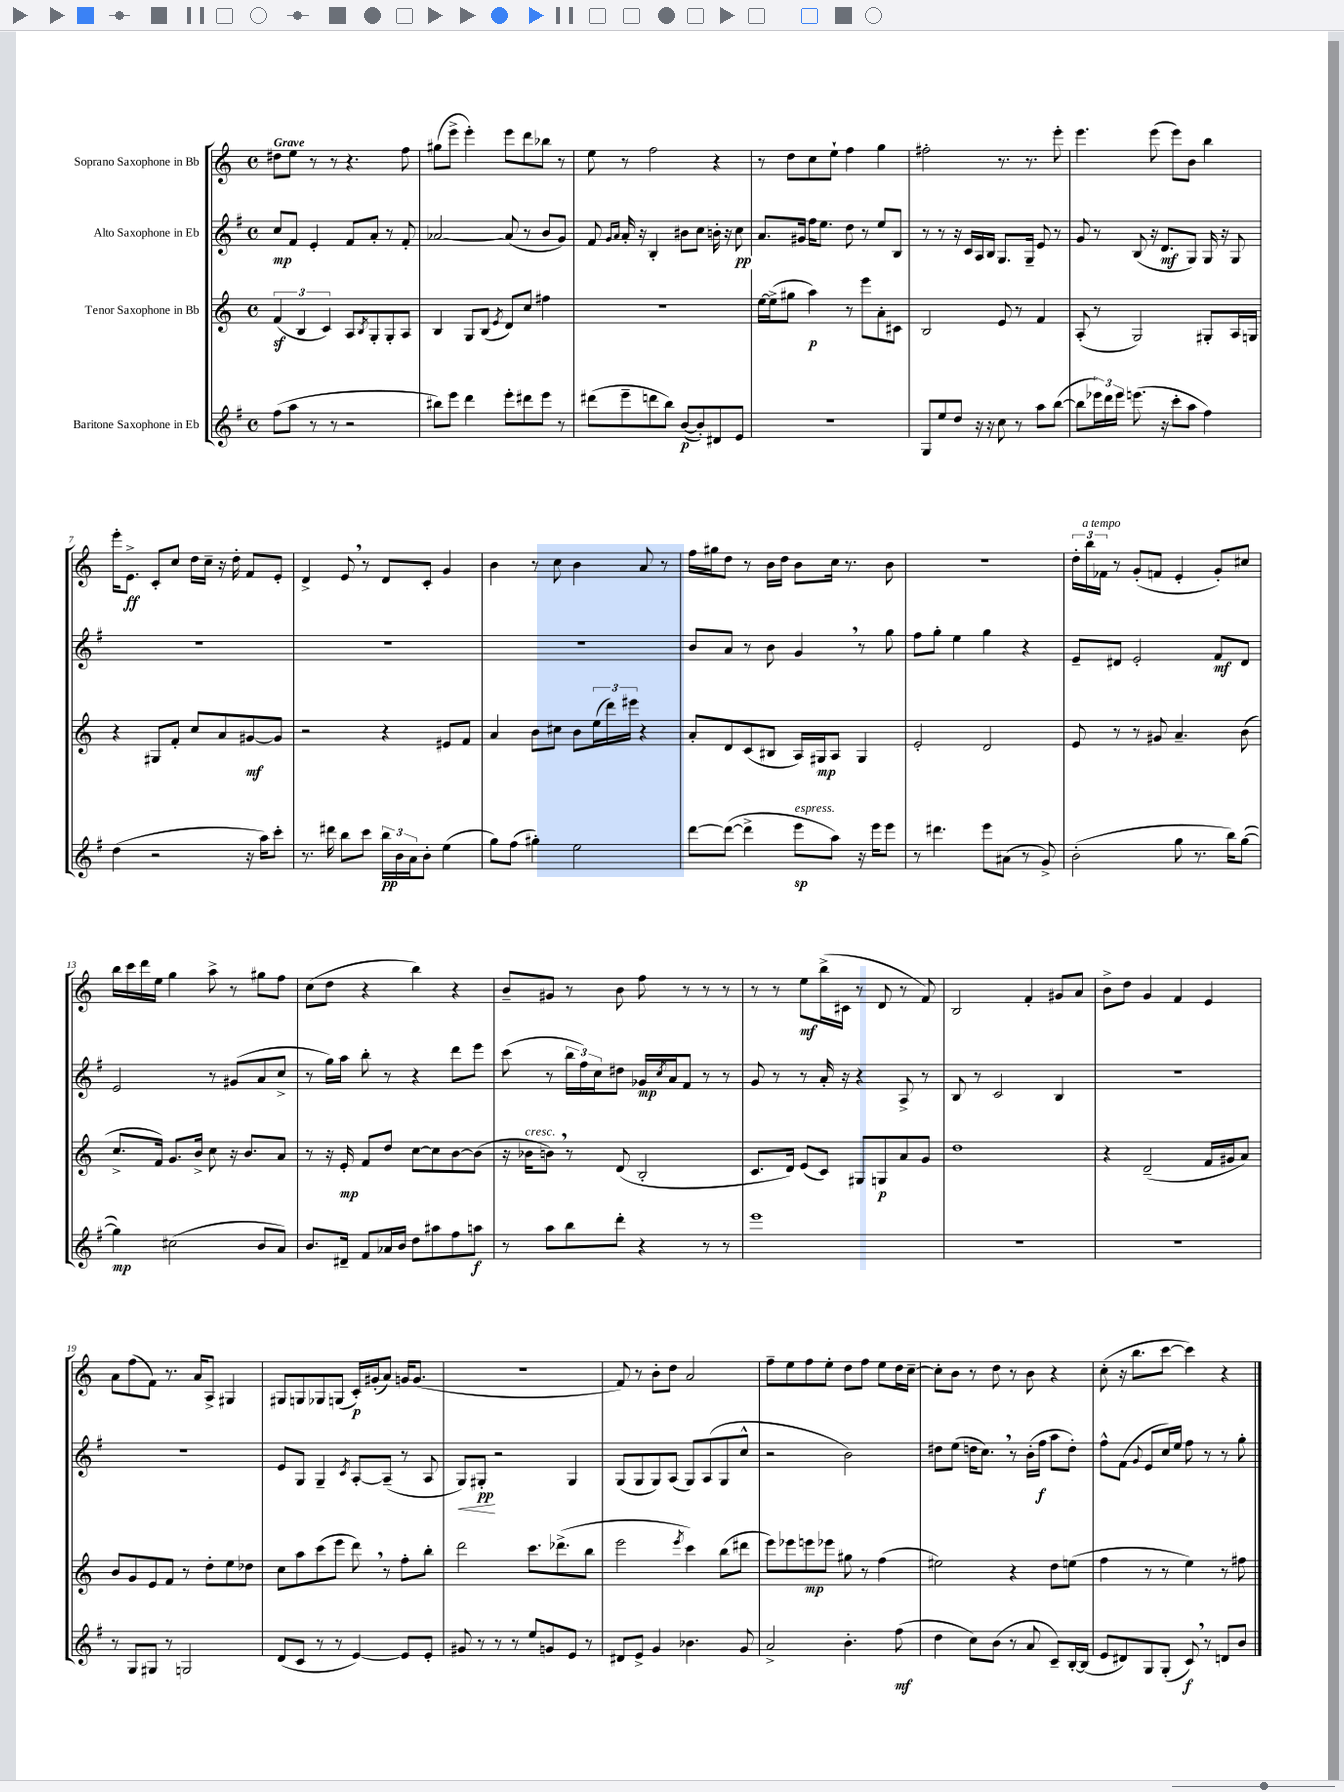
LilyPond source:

<<
\new StaffGroup <<
\new Staff = "s0" \with { instrumentName = "Soprano Saxophone in Bb" } {
    \clef treble \key c \major \defaultTimeSignature \time 4/4 \tempo "Grave"
    dis''8 e''8 r8 r8 r4. f''8 |
    gis''8( e'''8-> e'''4-.) e'''8 d'''8 bes''8 r8 |
    e''8 r8 f''2 r4 |
    r8 d''8 c''8 e''8-! f''4 g''4 |
    fis''2-. r8. r8. e'''8-. |
    e'''4. e'''8( e'''8) b'8 b''4 |
    e'''16-. e'8.->\ff c'8-. c''8 d''16 c''16-- r16 d''16-. f'8 e'8-. |
    d'4-> e'8 \breathe r8 d'8 c'8-. g'4 |
    b'4 r8 c''8 b'4 a'8 r8 |
    f''16 gis''16 d''8 r8 b'16 d''16 b'8 c''16 r8. b'8 |
    R1 |
    \tuplet 3/2 { d''16-. b''16^\markup { \italic "a tempo" } fes'16 } r8 g'8-.( f'8 e'4-. g'8-.) cis''8 |
    b''16 c'''16 d'''16 e''16 g''4 a''8-> r8 gis''8 f''8 |
    c''8( d''8 r4 b''4) r4 |
    b'8-- gis'8 r8 b'8 f''8 r8 r8 r8 |
    r8 r8 e''8\mf b''16->( cis'16 r8 d'8 r8 f'8) |
    b2 f'4-. gis'8 a'8 |
    b'8-> d''8 g'4 f'4 e'4 |
    a'8 f''8( f'8) r8. a'16 a8-> gis4 |
    gis8 g8 ges8 g8( c'16-.\p) gis'16-.( a'8) g'16 g'8.( |
    R1 |
    f'8) r8 b'8-. d''8 a'2 |
    f''8-- e''8 f''8 e''8-. d''8 f''8 e''8 d''16 c''16~-- |
    c''8-. b'8 r8 d''8 r8 b'8 r4 |
    c''8-.( r16 b''8. c'''8~ c'''4) r4 \bar "|." |
}
\new Staff = "s1" \with { instrumentName = "Alto Saxophone in Eb" } {
    \clef treble \key g \major \defaultTimeSignature \time 4/4
    c''8\mp fis'8 e'4-. fis'8 a'8-. r8 fis'8-. |
    aes'2~ aes'8( r8 b'8 g'8) |
    fis'8 \grace { g'16 a'16 } a'16-. r16 b4-. bis'8 c''8 b'16-. r16 c''8\pp |
    a'8. gis'16 fis''16 e''8. d''8 r8 e''8 b8 |
    r8 r8 r16 c'16 a16 b16 g8. g16-- e'8 r8 |
    g'8 r8 b8( r16 d'8.\mf g8) g16 r16 g8 |
    R1 |
    R1 |
    R1 |
    b'8 a'8 r8 b'8 g'4 \breathe r8 g''8 |
    fis''8 g''8-. e''4 g''4 r4 |
    e'8-- dis'8 e'2-. fis'8\mf dis'8 |
    e'2 r8 gis'8( a'8 c''8-> |
    r8 g''16) a''16 b''8-. r8 r4 d'''8 e'''8 |
    c'''8( r8 \tuplet 3/2 { b''16 fis''16) c''16 } dis''8 ges'16\mp \acciaccatura { c''8 } a'16 fis'8 r8 r8 |
    g'8 r8 r8 a'16-. r16 r4 a8-> r8 |
    b8 r8 c'2 b4 |
    R1 |
    R1 |
    e'8 g8 g4-- \acciaccatura { c'8 } a8~-. a8--( r8 a8 |
    g8\<) gis8-.\pp\! r2 gis4 |
    g8( g8 g8) a8( g8) a8( g8 c''8-^ |
    r2 b'2) |
    dis''8 e''8( d''16 c''8.) \breathe r8 b'16-.( fis''16\f a''8 d''8-.) |
    fis''8-^ fis'8( \appoggiatura { g'8 } e'8 c''16) e''16 fis''8 r8 r8 g''8-. \bar "|." |
}
\new Staff = "s2" \with { instrumentName = "Tenor Saxophone in Bb" } {
    \clef treble \key c \major \defaultTimeSignature \time 4/4
    \tuplet 3/2 { f'4\sf( b4 c'4) } a8 \acciaccatura { b8 } g8-. g8-. a8 |
    b4 g8 b8( \acciaccatura { e'8 } d'8) c''8 fis''4 |
    R1 |
    e''16~ e''16->( gis''8 a''4\p) r8 e'''8 a'8-. cis'8 |
    b2 e'8 r8 f'4 |
    a8-.( r8 g2) gis8-. a16 g16 |
    r4 gis8 f'8-. c''8 a'8 gis'8~\mf gis'8 |
    r2 r4 eis'8 f'8 |
    a'4 b'8 cis''8 b'8 \tuplet 3/2 { e''16( d'''16) eis'''16 } r4 |
    a'8-. d'8 c'8( bis8 a16) gis16\mp a8 gis4 |
    e'2-. d'2 |
    e'8 r8 r8 gis'8 a'4.-- b'8( |
    c''8.-> f'16) g'8. b'16-> c''8 r16 b'8. a'8 |
    r8 r16 e'16-.\mp f'8 d''8 c''8~ c''8 b'8~ b'8( |
    r16 bes'16^\markup { \italic "cresc." } b'8) \breathe r8 d'8( b2-. |
    c'8. d'16) e'8( c'8) gis8 g8\p a'8 g'8 |
    d''1 |
    r4 d'2--( f'16 gis'16 a'8) |
    b'8 g'8 e'8 f'8 r8 d''8-. e''8 des''8 |
    c''8 a''8 c'''8( e'''8 d'''8) \breathe r8 f''8-. b''8-. |
    d'''2 c'''8. des'''8.->( b''8 |
    e'''2 \acciaccatura { e'''8 } c'''4) b''8( dis'''8 |
    e'''8) ees'''8 e'''8\mp ees'''8 gis''8 r8 f''4( |
    eis''2) r4 d''8 e''8( |
    f''4 r8 r8 e''4) r8 fis''8 \bar "|." |
}
\new Staff = "s3" \with { instrumentName = "Baritone Saxophone in Eb" } {
    \clef treble \key g \major \defaultTimeSignature \time 4/4
    fis''8( a''8 r8 r8 r2 |
    bis''8) e'''8 d'''4 e'''8-. dis'''8 e'''8 r8 |
    dis'''8( e'''8-- d'''8 b''8) b'8~\p( b'8-.) dis'8 e'8 |
    R1 |
    g8 e''8 d''8 r16 r16 c''8 r8 a''8 b''8~( |
    b''8 \tuplet 3/2 { ees'''16) d'''16 ees'''16 } e'''8.( r16 c'''8-. a''8 fis''4) |
    d''4( r2 r16 a''16) c'''8-. |
    r8. dis'''16 b''8 c'''8 \tuplet 3/2 { b''16\pp b'16 a'16 } b'8-. e''4( |
    g''8) fis''8( gis''4-.) e''2 |
    d'''8~ d'''8~( d'''4-> e'''8\sp^\markup { \italic "espress." } a''8) r16 e'''16 e'''8 |
    r8 dis'''4. e'''8 ais'8( r8 g'8->) |
    b'2-.( g''8 r8. b''16) g''8~( |
    g''4\mp) cis''2( b'8 a'8) |
    b'8. dis'16-- fis'8 aes'16 b'16 d''8 ais''8 fis''8 a''8\f |
    r8 a''8 b''8 d'''8-. r4 r8 r8 |
    e'''1 |
    R1 |
    R1 |
    r8 g8 gis8 r8 g2 |
    d'8( c'8 r8 r8 e'4~) e'8 e'8-. |
    gis'8 r8 r8 r8 e''8 g'8 e'8 r8 |
    dis'8 e'8-> g'4 bes'4. g'8 |
    a'2-> b'4.-. fis''8\mf( |
    d''4 c''8) b'8( r8 a'8 c'8--) b16~-. b16( |
    e'8 dis'8) g8 g8-.( c'8\f) \breathe r8 d'8 b'8 \bar "|." |
}
>>
>>
